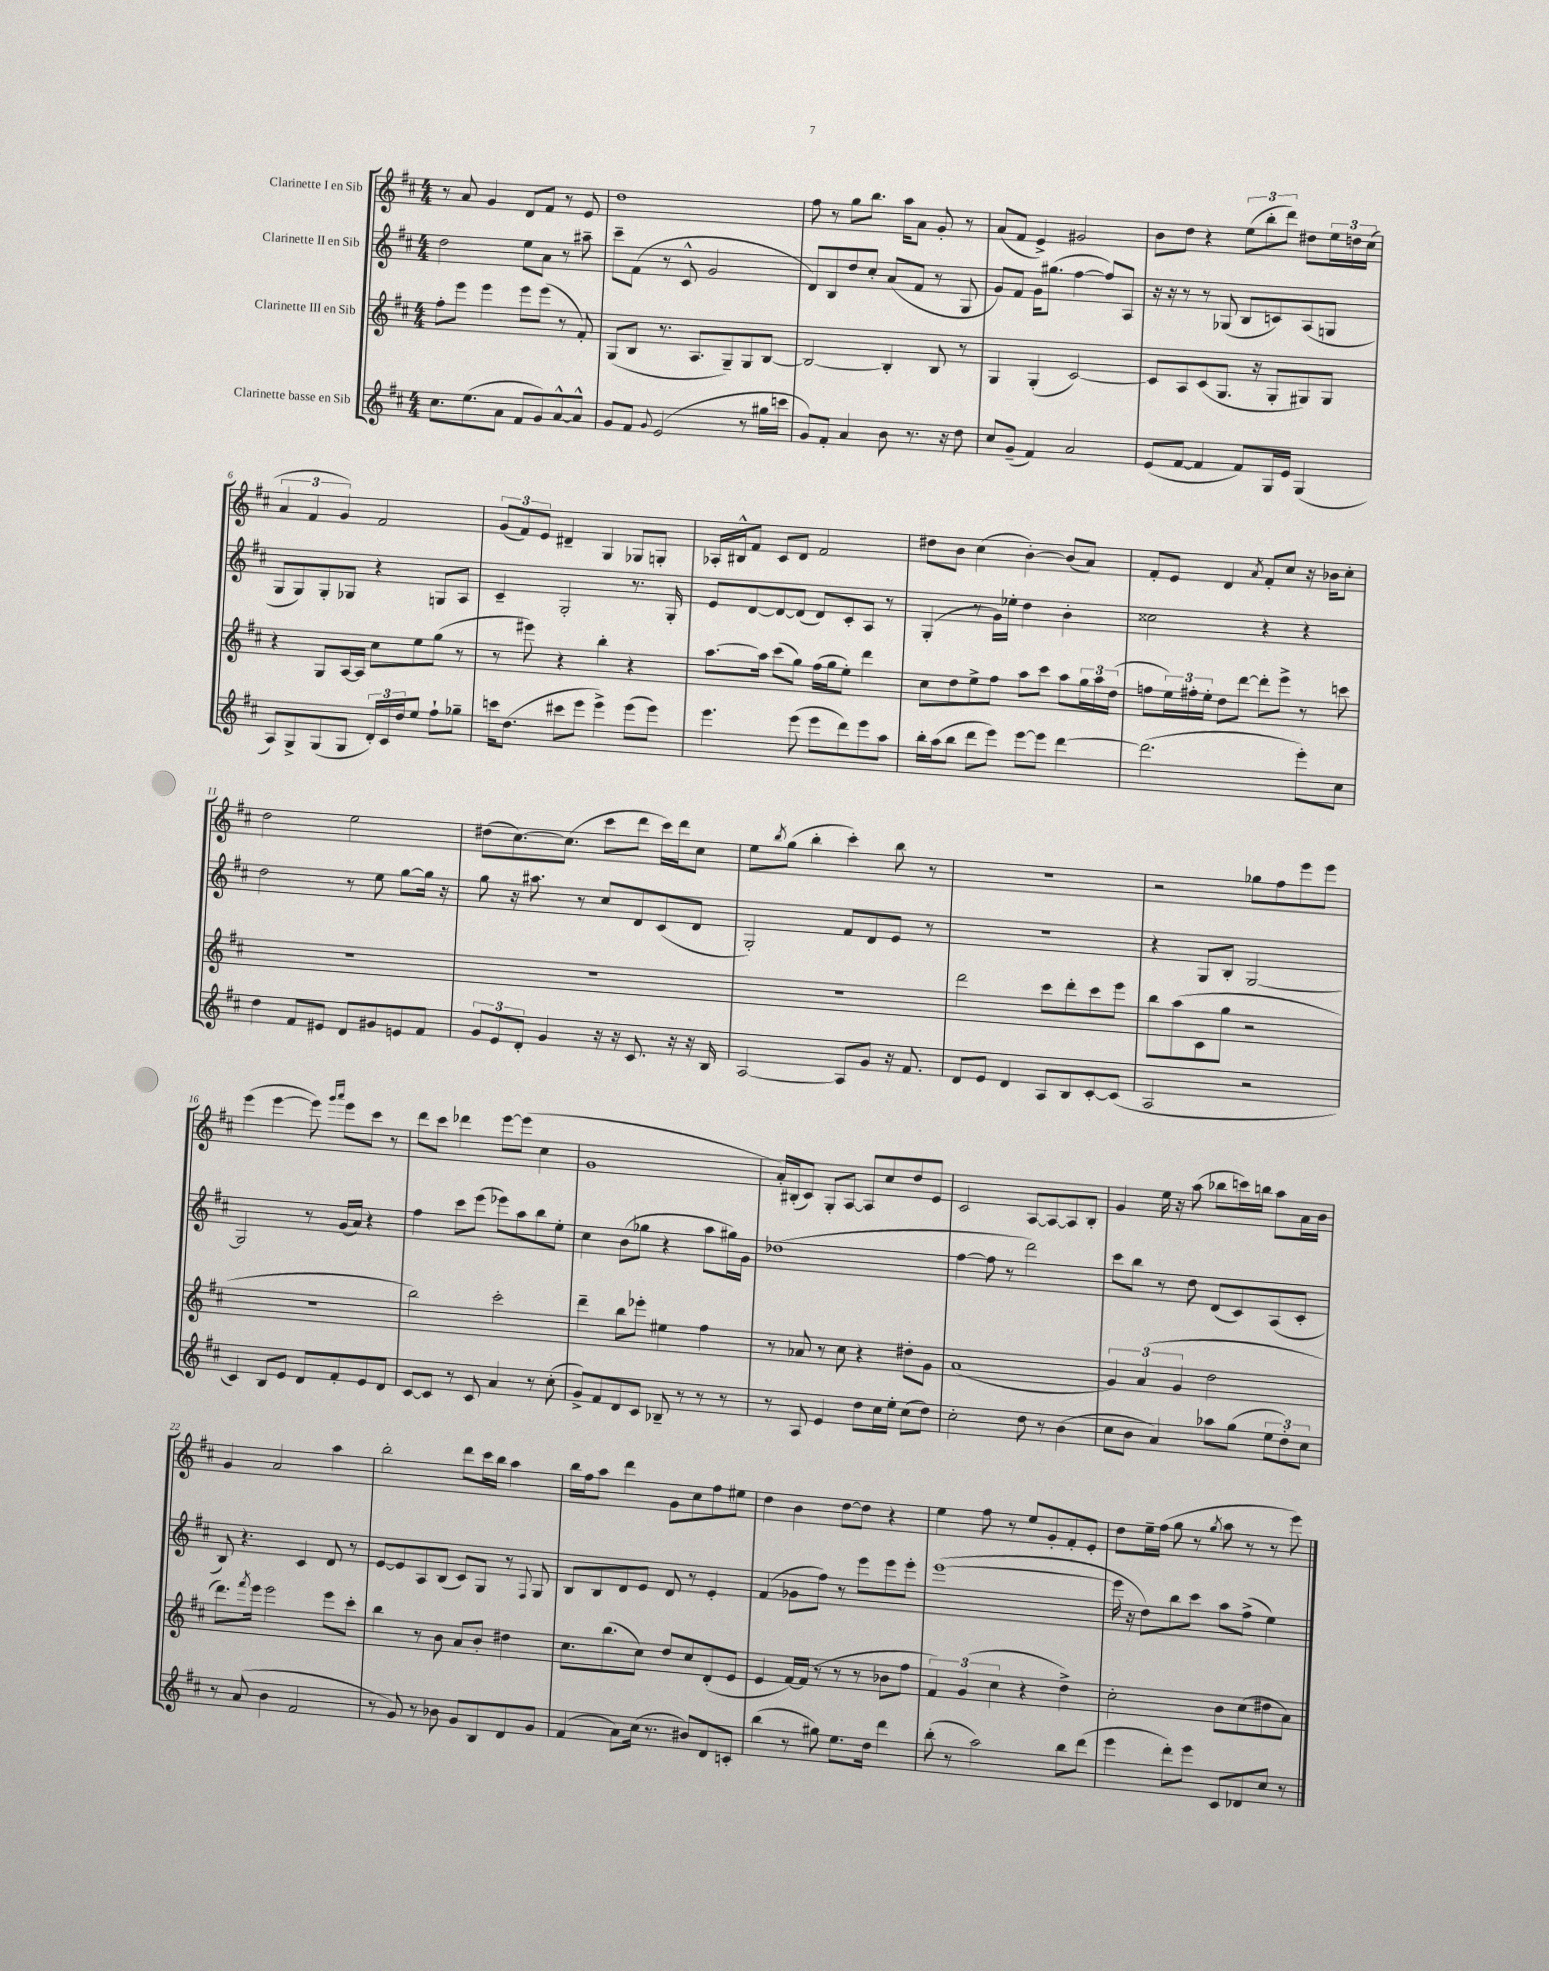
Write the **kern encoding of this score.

**kern	**kern	**kern	**kern
*staff4	*staff3	*staff2	*staff1
*clefG2	*clefG2	*clefG2	*clefG2
*k[f#c#]	*k[f#c#]	*k[f#c#]	*k[f#c#]
*M4/4	*M4/4	*M4/4	*M4/4
8.cc#\L	8ff#'\L	2dd\	8r
.	8eee\J	.	8a/
(8.ee\	.	.	.
.	4eee\	.	4g/
8a\J	.	.	.
8f#/L	8eee\L	8ee\L	8d/L
8g/)	(8eee\J	8a\J	8f#/J
[8a^^/	8r	8r	8r
8a^^/]J	8f#'/)	8aa#~\	8e/
=	=	=	=
8g/L	(8G/L	8ccc#~\L	1dd
8f#/J	8B/J	(8f#\J	.
8qqg/	.	.	.
(2e/	8.r	8r	.
.	.	8c#^^/	.
.	8.A/L	.	.
.	.	2g/	.
.	8G~/)	.	.
8r	8G/	.	.
16gg#\LL	[8B/J	.	.
16ccc\JJ	.	.	.
=	=	=	=
8g/L)	2B/_	8d/L)	8ff#\
8f#'/J	.	8B/	8r
4a/	.	8dd/	8gg\L
.	.	8cc#'/J	8.bb\J
8b\	4B'/]	(8a/L	.
.	.	.	16aa\LK
8.r	.	8f#/J	8a\J
.	8B/	8r	8g'/
16r	.	.	.
8dd\	8r	8G/	8r
=	=	=	=
8cc#/L	4G/	8g/L)	(8a/L
(8g~/J	.	8f#/J	8f#/J
4f#/)	(4G'/	16g\LK	4e^/)
.	.	(8.gg#\J	.
2a/	[2c#/)	[4ff#\	2g#/
.	.	8ff#/]L)	.
.	.	8A/J	.
=	=	=	=
(8e/L	8c#/]L	16r	8b\L
.	.	16r	.
[8f#/J	8A/	8r	8dd\J
4f#/]	(8c#/	8r	4r
.	8.G/J	(8G-/	.
8f#/L)	.	8B/L	(12ee\L
.	16r	.	.
.	.	.	12bb'\
16G/L	8G'/L	8c/)	.
.	.	.	12ddd\J)
16e/JJ	.	.	.
(4G/	8G#/)	(8A/	8dd#\L
.	8G#/J	8G/J	24ee\L
.	.	.	24dd\
.	.	.	(24cc#\JJ
=	=	=	=
8A/L)	4r	8G/L	6a/
8G^/	.	8G/)	.
.	.	.	6f#/
(8G/	8G/L	8G'/	.
.	.	.	6g/)
8G/J	[16A/L	8G-/J	.
.	16A/]JJ	.	.
24d'/LL)	8cc#\L	4r	2f#/
24c#/	.	.	.
24dd/J	.	.	.
8ee/J	8ee\	.	.
8ff#`\L	(8gg\J	8G/L	.
8gg-~\J	8r	8A/J	.
=	=	=	=
16ccc\LK	8r	4c#~/	(12g/L
(8.dd\J	.	.	.
.	.	.	12f#/)
.	8eee#\)	.	.
.	.	.	12e/J
8ccc#\L	4r	2G'/	4d#~/
8eee\J	.	.	.
4eee^\)	4bb'\	.	4G/
(8eee\L	4r	8.r	8G-/L
8eee\J)	.	.	8G'/J
.	.	16G'/	.
=	=	=	=
4.eee\	[8.aa\L	8e/L	16A-'/LL
.	.	.	16B#^^/J
.	.	[8d/	8f#/J
.	16aa\]Jk	.	.
.	(8ccc#\L	8d/_	8c#/L
(8eee\	8gg\J)	(8d/]J	8d/J
8eee\L	(16ff#\LL	8d/L)	2f#/
.	16gg\J	.	.
8ddd\)	8ee'\J)	8c#'/	.
8eee\	4ddd\	8A/J	.
8aa\J	.	8r	.
=	=	=	=
16bb'\LL	8cc#\L	(4G'/	8dd#\L
(16aa\J	.	.	.
8bb\J	8dd\	.	8b\J
8ddd\L	8ee^\	8r	(4cc#\
8eee\J)	8ff#\J	16g\LL)	.
.	.	16ee-'\JJ	.
[8eee\L	8aa\L	4dd\	[4b'\)
8eee\]J	8ccc#\J	.	.
[4ddd\	8aa\L	4b'\	(8b/]L
.	24gg\L	.	8a/J)
.	24aa\	.	.
.	(24dd\JJ	.	.
=	=	=	=
(2.ddd\]	8ff\L	2cc##\	8f#'/L
.	24ee\L)	.	8e/J
.	24ff#'\	.	.
.	24ee'\JJ	.	.
.	8dd\L	.	4d/
.	[8ddd\J	.	.
.	.	.	8qa/
.	8ddd'\]L	4r	8f#'/L
.	8eee^\J	.	8cc#/J
8eee'\L)	8r	4r	16r
.	.	.	16b-\LK
8cc#\J	8ccc\	.	8cc#'\J
=	=	=	=
4dd\	1r	2dd\	2dd\
8f#/L	.	.	.
8e#/J	.	.	.
8d/L	.	8r	2ee\
8g#/	.	8ee\	.
8e/	.	[8gg\L	.
8f#/J	.	16gg\]Jk	.
.	.	16r	.
=	=	=	=
12g/L	1r	8gg\	(8dd#\L
12e/	.	.	.
.	.	16r	[8.cc#\)
12d'/J	.	.	.
.	.	8.aa#\	.
4g/	.	.	.
.	.	.	(8.cc#\]J
.	.	8r	.
16r	.	8cc#/L	8ccc#\L
16r	.	.	.
8.c#/	.	8d/	8ddd\J
.	.	(8c#/	16ccc#\LL)
16r	.	.	16ddd\J
16r	.	8d/J	8cc#\J
16B/	.	.	.
=	=	=	=
[2A/	1r	2G'/)	8ee\L
.	.	.	8qbb/
.	.	.	(8gg\J
.	.	.	4bb'\
8A/]L	.	8f#/L	4ccc#'\)
8g/J	.	8d/	.
16r	.	8e/J	8bb\
8.f#/	.	.	.
.	.	8r	8r
=	=	=	=
8d/L	2ddd\	1r	1r
8e/J	.	.	.
4d/	.	.	.
8A/L	8ccc#\L	.	.
8B/	8ddd'\	.	.
[8c#'/	8ccc#\	.	.
(8c#/]J	8eee\J	.	.
=	=	=	=
2A/	8bb\L	4r	2r
.	(8aa\	.	.
.	8c#\	8G/L	.
.	8gg\J	8B'/J	.
2r	2r	[2G/	8gg-\L
.	.	.	8ff#\
.	.	.	8eee\
.	.	.	8eee\J
=	=	=	=
4c#/)	1r	2G/]	(4eee\
8B/L	.	.	[4eee\
8e/J	.	.	.
8d/L	.	8r	8eee\])
.	.	.	16qqggg/LL
.	.	.	16qqaaa/JJ
8f#'/	.	(16g/LL	8eee\L
.	.	16a/JJ)	.
8e/	.	4r	8ccc#\J
8d/J	.	.	8r
=	=	=	=
[8c#/L	2bb\)	4ff#\	8ddd\L
8c#/]J	.	.	8ccc#\J
8r	.	8ccc#\L	4ddd-\
8c#/	.	(8eee\J	.
4a/	2ccc#'\	8eee-\L)	[8eee\L
.	.	8aa\	(8eee\]J
8r	.	8bb\	4cc#\
(8cc#'\	.	8ee'\J	.
=	=	=	=
8g^/L)	4ddd~\	4cc#\	1g
8f#/	.	.	.
8d/	8bb\L	(8b\L	.
8c#/J	8eee-'\J	8gg-\J	.
8B-~/	4ee#\	4r	.
8r	.	.	.
8r	4ff#\	8aa\L	.
8r	.	16gg#\L)	.
.	.	16g\JJ	.
=	=	=	=
8r	8r	(1dd-	16a'/LL)
.	.	.	(16B#'/J
8A/	8a-/	.	8c#/J)
4e/	8r	.	8G'/L
.	8cc#\	.	[8A/J
8dd\L	4r	.	8A/]L
16cc#\L	.	.	8cc#/
16ee'\JJ	.	.	.
(8cc#\L	8dd#'\L	.	8dd/
8dd\J)	8g\J	.	8e/J
=	=	=	=
2cc#'\	(1a	[4ff#\	2c#/
.	.	8ff#\]	.
.	.	8r	.
8dd\	.	2ddd\)	[8A/L
8r	.	.	8A/_
(4b\	.	.	8A/]
.	.	.	8B'/J
=	=	=	=
8cc#\L	6g/)	8ccc#\L	4g/
8b\J	.	8bb\J	.
.	(6a/	.	.
4a/)	.	8r	16ee\
.	.	.	16r
.	6g/	.	.
.	.	8dd\	(8aa\
8aa-\L	2dd\	(8d/L	8bb-\L
(8gg\J	.	8c#/)	16ccc\L)
.	.	.	16bb\JJ
12ee\L	.	(8A/	8aa\L
12dd'\)	.	.	.
.	.	8c#'/J	16a\L
12cc#\J	.	.	.
.	.	.	16b\JJ
=	=	=	=
8r	8.ddd\L)	8B/)	4g/
(8a/	.	4.r	.
.	8qfff#/	.	.
.	16eee\Jk	.	.
4b\	2eee\	.	2a/
2f#/	.	4c#/	.
.	8eee\L	8d/	4aa\
.	8ccc#'\J	8r	.
=	=	=	=
8r	4bb\	[8e/L	2bb'\
8g/)	.	8e/]	.
8r	8r	8A/	.
8b-\	8b\	(8B/J	.
8g/L	8a/L	8c#/L)	8ddd\L
8B/	8b'/J	8G/J	16ccc#\L
.	.	.	16bb\JJ
8d/	4dd#\	8r	4aa\
.	.	8qqF#/	.
8g/J	.	8G/	.
=	=	=	=
(4f#/	8.cc#\L	8B/L	16bb\LL
.	.	.	16ff#\J
.	.	8B/	8aa\J
.	(8.bb\	.	.
8a\L)	.	8d/	4ddd\
(16cc#\Jk	8cc#\J)	8e/J	.
8.r	.	.	.
.	8dd/L	8d/	8g\L
8b#/L)	8cc#/	8r	8cc#\
8d/	(8d'/	4e'/	8ff#\
8c'/J	8e/J	.	8ee#\J
=	=	=	=
(4bb\	4e/	(4f#/	4dd\
8r	[16f#/LL)	8g-\L	4b\
.	(16f#/]JJ	.	.
8gg#\)	8r	8ff#\J)	.
8.ee\L	8r	8r	[8dd\L
.	8r	8eee\L	8dd\]J
16dd\Jk	.	.	.
4ddd\	8b-\L	8eee\	4r
.	8ff#\J	8eee'\J	.
=	=	=	=
(8bb'\	6f#/)	([1eee	4ee\
8r	.	.	.
.	(6g/	.	.
2aa\)	.	.	8ff#\
.	6cc#\	.	.
.	.	.	8r
.	4r	.	8ee/L
.	.	.	8g'/
8bb\L	4dd^\)	.	8f#'/
(8ddd\J	.	.	8e'/J
=	=	=	=
4eee\	2cc#'\	16eee\]	8dd\L
.	.	16r	.
.	.	8dd\L)	16ee~\L
.	.	.	(16ff#\JJ
8ddd'\L)	.	8bb\	8gg\
8eee\J	.	8ccc#\J	8r
.	.	.	8qgg/
8c#/L	8b\L	8aa\L	8aa\
8d-/	(8cc#\	(8ff#^\J	8r
8cc#/J	8dd#\	4ee\)	8r
8r	8a\J)	.	8eee\)
==	==	==	==
*-	*-	*-	*-
